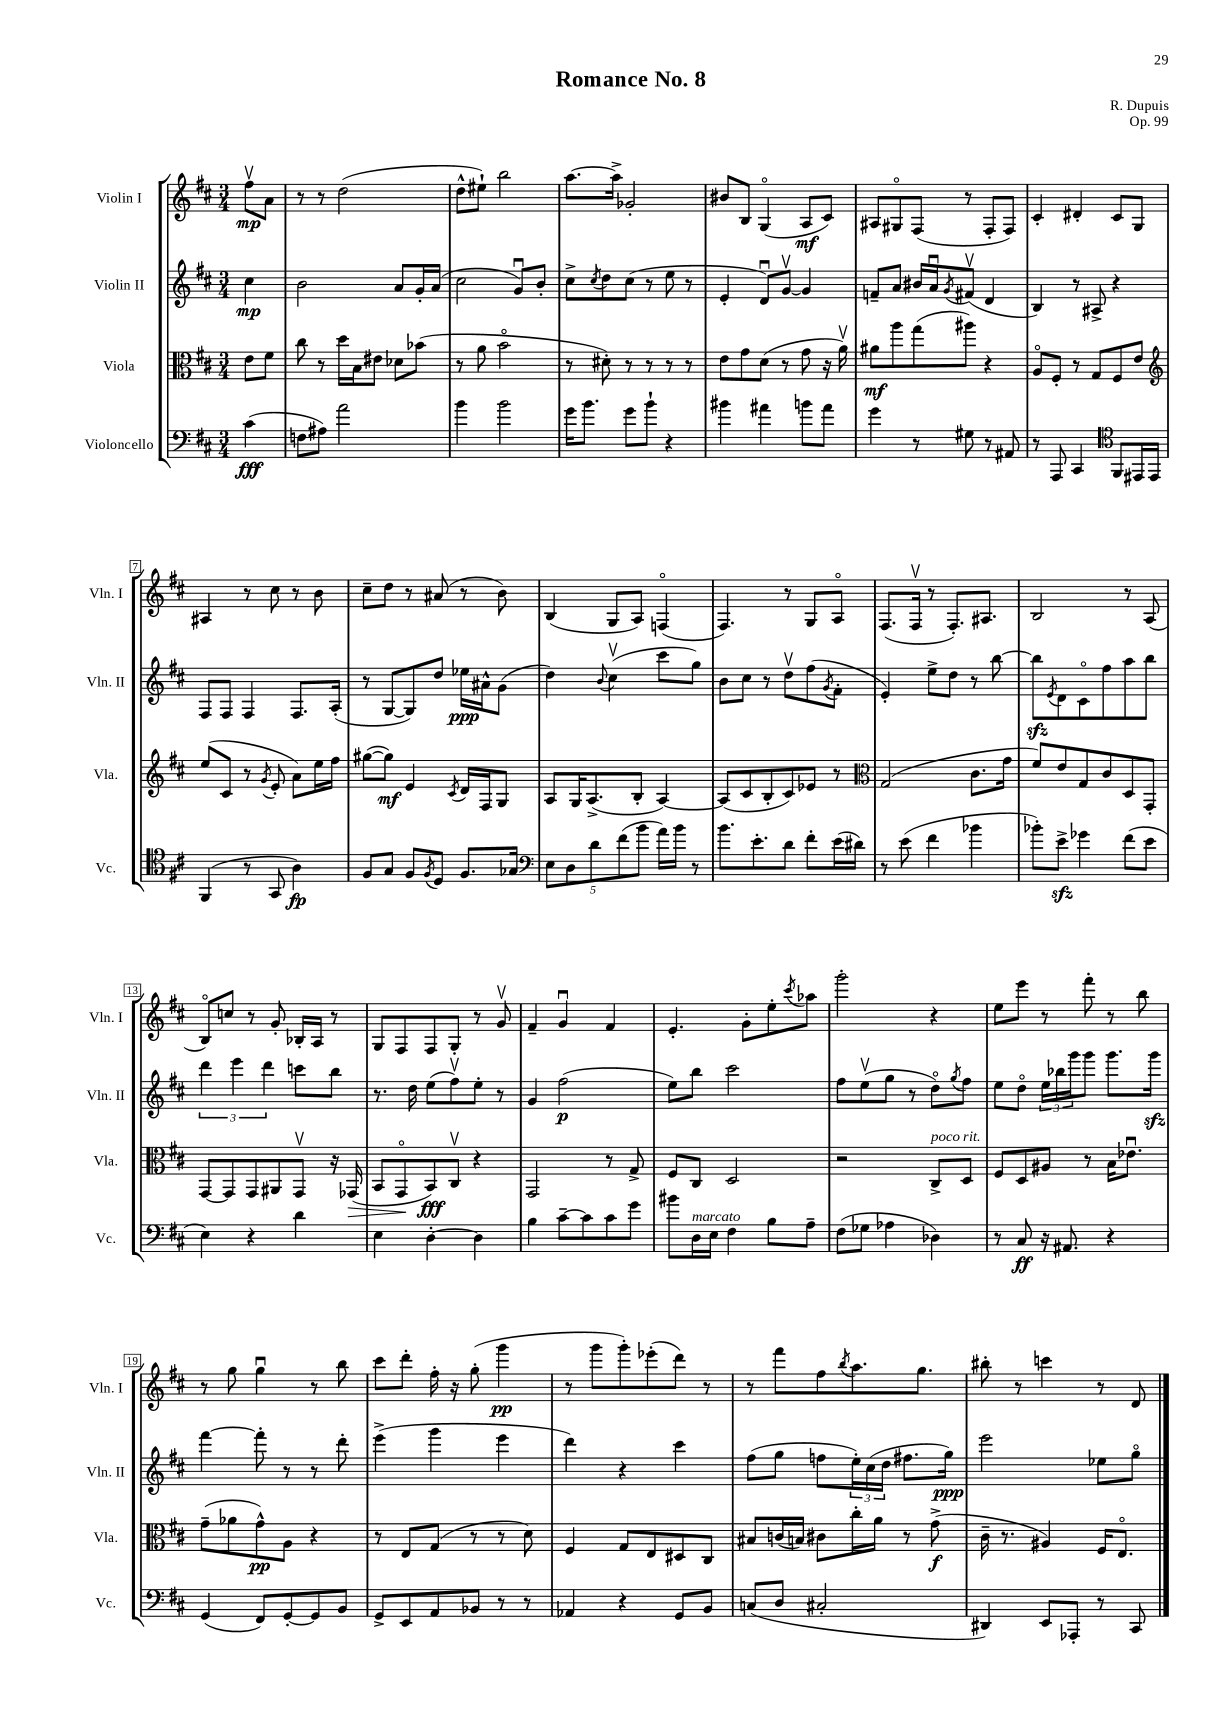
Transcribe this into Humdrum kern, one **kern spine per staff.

**kern	**dynam	**kern	**dynam	**kern	**dynam	**kern	**dynam
*part4	*part4	*part3	*part3	*part2	*part2	*part1	*part1
*staff4	*staff4	*staff3	*staff3	*staff2	*staff2	*staff1	*staff1
*I"Violoncello	*	*I"Viola	*	*I"Violin II	*	*I"Violin I	*
*I'Vc.	*	*I'Vla.	*	*I'Vln. II	*	*I'Vln. I	*
*clefF4	*	*clefC3	*	*clefG2	*	*clefG2	*
*k[f#c#]	*	*k[f#c#]	*	*k[f#c#]	*	*k[f#c#]	*
*M3/4	*	*M3/4	*	*M3/4	*	*M3/4	*
=	=	=	=	=	=	=	=
(4c#\	fff	8e\L	.	4cc#\	mp	8ff#v\L	mp
.	.	8f#\J	.	.	.	8a\J	.
=1	=1	=1	=1	=1	=1	=1	=1
8Fn\L	.	8cc#\	.	2b\	.	8r	.
8A#X\J)	.	8r	.	.	.	8r	.
2a\	.	16dd\LL	.	.	.	(2dd\	.
.	.	16B\J	.	.	.	.	.
.	.	8e#X\J	.	.	.	.	.
.	.	8d-X\L	.	8a/L	.	.	.
.	.	(8b-X\J	.	16g'/L	.	.	.
.	.	.	.	(16a/JJ	.	.	.
=2	=2	=2	=2	=2	=2	=2	=2
4b\	.	8r	.	2cc#\	.	8dd^^\L	.
.	.	8a\	.	.	.	8ee#X`\J)	.
2b\	.	2b\	.	.	.	2bb\	.
.	.	.	.	8gu/L)	.	.	.
.	.	.	.	8b'/J	.	.	.
=3	=3	=3	=3	=3	=3	=3	=3
16g\KL	.	8r	.	8cc#^\L	.	[8.aa\L	.
8.b\J	.	.	.	.	.	.	.
.	.	.	.	8qcc#/	.	.	.
.	.	8d#X'\)	.	8dd\	.	.	.
.	.	.	.	.	.	16aa^\Jk]	.
8g\L	.	8r	.	(8cc#\J	.	2g-X'/	.
8b`\J	.	8r	.	8r	.	.	.
4r	.	8r	.	8ee\	.	.	.
.	.	8r	.	8r	.	.	.
=4	=4	=4	=4	=4	=4	=4	=4
4b#X\	.	8e\L	.	4e'/	.	8b#X/L	.
.	.	8g\	.	.	.	8B/J	.
4a#X\	.	(8d\J	.	8du/L)	.	(4G/	.
.	.	8r	.	[8gv/J	.	.	.
8bn\L	.	8g\	.	4g/]	.	8A/L	mf
8a#\J	.	16r	.	.	.	8c#/J)	.
.	.	16av\)	.	.	.	.	.
=5	=5	=5	=5	=5	=5	=5	=5
4g\	.	8a#X\L	mf	8fn~/L	.	8A#X/L	.
.	.	8aa\	.	8a/J	.	8G#X/	.
8r	.	(8gg\	.	16b#X/LL	.	(8F#/J	.
.	.	.	.	16au/J	.	.	.
.	.	.	.	8qg/	.	.	.
8G#X\	.	8aa#X\J)	.	(8f#Xv/J	.	8r	.
8r	.	4r	.	4d/	.	8F#'/L	.
8AA#X/	.	.	.	.	.	8F#/J)	.
=6	=6	=6	=6	=6	=6	=6	=6
8r	.	8A/L	.	4B/)	.	4c#'/	.
8AAA/	.	8F#'/J	.	.	.	.	.
4CC#/	.	8r	.	8r	.	4d#X'/	.
.	.	8G/L	.	8A#X^/	.	.	.
*clefC4	*	*	*	*	*	*	*
8FF#/L	.	8F#/	.	4r	.	8c#/L	.
16EE#X/L	.	8e/J	.	.	.	8G/J	.
16EE#/JJ	.	.	.	.	.	.	.
!!LO:LB:g=z
=7	=7	=7	=7	=7	=7	=7	=7
*	*	*clefG2	*	*	*	*	*
(4FF#/	.	(8ee/L	.	8F#/L	.	4A#X/	.
.	.	8c#/J	.	8F#/J	.	.	.
8r	.	8r	.	4F#/	.	8r	.
.	.	8qg/	.	.	.	.	.
8GG/	.	8e'/	.	.	.	8cc#\	.
4A\)	fp	8a\L)	.	8.F#/L	.	8r	.
.	.	16ee\L	.	.	.	8b\	.
.	.	16ff#\JJ	.	(16A'/Jk	.	.	.
=8	=8	=8	=8	=8	=8	=8	=8
8F#/L	.	([8gg#X\L	.	8r	.	8cc#~\L	.
8G/J	.	8gg#\J])	mf	[8G/L	.	8dd\J	.
8F#/L	.	4e/	.	8G/])	.	8r	.
8qF#/	.	.	.	.	.	.	.
8D/J	.	.	.	8dd/J	.	(8a#X/	.
.	.	8qc#/	.	.	.	.	.
8.F#/L	.	16d/LL	.	16ee-X\LL	ppp	8r	.
.	.	16F#/J	.	16a#X^^\J	.	.	.
.	.	8G/J	.	(8g\J	.	8b\)	.
16G-X/Jk	.	.	.	.	.	.	.
=9	=9	=9	=9	=9	=9	=9	=9
*clefF4	*	*	*	*	*	*	*
10E\L	.	8A/L	.	4dd\)	.	(4B/	.
10D\	.	.	.	.	.	.	.
.	.	16G/K	.	.	.	.	.
.	.	(8.A^/	.	.	.	.	.
10d\	.	.	.	.	.	.	.
.	.	.	.	8qqb/	.	.	.
.	.	.	.	(4cc#v\	.	8G/L	.
(10f#\	.	.	.	.	.	.	.
.	.	8B'/J	.	.	.	8A/J)	.
10b\J	.	.	.	.	.	.	.
16a\LL)	.	[4A/)	.	8ccc#\L	.	(4Fn/	.
16b\JJ	.	.	.	.	.	.	.
8r	.	.	.	8gg\J)	.	.	.
=10	=10	=10	=10	=10	=10	=10	=10
8.b\L	.	(8A/L]	.	8b\L	.	4.F#/)	.
.	.	8c#/	.	8cc#\J	.	.	.
8.e'\	.	.	.	.	.	.	.
.	.	8B'/	.	8r	.	.	.
8d\J	.	8c#/)	.	8ddv\L	.	8r	.
8f#'\L	.	8e-X/J	.	(8ff#\	.	8G/L	.
.	.	.	.	8qg/	.	.	.
(16e\L	.	8r	.	8f#'\J	.	8A/J	.
16d#X\JJ)	.	.	.	.	.	.	.
=11	=11	=11	=11	=11	=11	=11	=11
*	*	*clefC3	*	*	*	*	*
8r	.	(2G/	.	4e'/)	.	(8.F#/L	.
(8e\	.	.	.	.	.	.	.
.	.	.	.	.	.	16F#v/Jk	.
4f#\	.	.	.	8ee^\L	.	8r	.
.	.	.	.	8dd\J	.	8.F#'/L)	.
4b-X\	.	8.c#\L	.	8r	.	.	.
.	.	.	.	.	.	8.A#X/J	.
.	.	.	.	[8bb\	.	.	.
.	.	16g\Jk	.	.	.	.	.
=12	=12	=12	=12	=12	=12	=12	=12
8b-X'\L)	.	8f#/L)	.	8bbzz\L]	.	2B/	.
.	.	.	.	8qe/	.	.	.
8ezz^\J	.	8e/	.	8d\	.	.	.
4g-X\	.	8G/	.	8c#\	.	.	.
.	.	8c#/	.	8ff#\	.	.	.
(8f#\L	.	8D/	.	8aa\	.	8r	.
8e\J	.	8GG'/J	.	8bb\J	.	(8A/	.
!!LO:LB:g=z
=13	=13	=13	=13	=13	=13	=13	=13
4E\)	.	[8GG/L	.	6ddd\	.	8B/L)	.
.	.	8GG/]	.	.	.	8ccn/J	.
.	.	.	.	6eee\	.	.	.
4r	.	8GG/	.	.	.	8r	.
.	.	.	.	6ddd\	.	.	.
.	.	8AA#X/	.	.	.	8g'/	.
4d\	.	8GGv/J	.	8cccn\L	.	16B-X'/LL	.
.	.	.	.	.	.	16A/JJ	.
.	.	16r	.	8bb\J	.	8r	.
!	!	!	!LO:HP:b	!	!	!	!
.	.	(16GG-X/	>	.	.	.	.
=14	=14	=14	=14	=14	=14	=14	=14
4E\	.	8BB/L	.	8.r	.	8G/L	.
.	.	8GG/	.	.	.	8F#/	.
.	.	.	.	16dd\	.	.	.
[4D'\	.	8BB/)	] fff	(8ee\L	.	8F#/	.
.	.	8C#v/J	.	8ff#v\)	.	8G'/J	.
4D\]	.	4r	.	8ee'\J	.	8r	.
.	.	.	.	8r	.	8gv/	.
=15	=15	=15	=15	=15	=15	=15	=15
4B\	.	2GG/	.	4g/	.	4f#~/	.
[8c#~\L	.	.	.	(2ff#\	p	4gu/	.
8c#\]	.	.	.	.	.	.	.
8c#\	.	8r	.	.	.	4f#/	.
8g\J	.	8G^/	.	.	.	.	.
=16	=16	=16	=16	=16	=16	=16	=16
8b#X\L	.	8F#/L	.	8ee\L)	.	4.e'/	.
!LO:TX:a:i:t=marcato	!	!	!	!	!	!	!
16D\L	.	8C#/J	.	8bb\J	.	.	.
16E\JJ	.	.	.	.	.	.	.
4F#\	.	2D/	.	2ccc#\	.	.	.
.	.	.	.	.	.	8g'\L	.
8B\L	.	.	.	.	.	8ee'\	.
.	.	.	.	.	.	8qccc#/	.
8A~\J	.	.	.	.	.	8aa-X\J	.
=17	=17	=17	=17	=17	=17	=17	=17
(8F#\L	.	2r	.	8ff#\L	.	2ggg'\	.
8G-X\J	.	.	.	(8eev\	.	.	.
4A-X\	.	.	.	8gg\J	.	.	.
.	.	.	.	8r	.	.	.
!	!	!LO:TX:a:i:t=poco rit.	!	!	!	!	!
4D-X\)	.	8C#^/L	.	8dd\L)	.	4r	.
.	.	.	.	8qgg/	.	.	.
.	.	8D/J	.	8ff#\J	.	.	.
=18	=18	=18	=18	=18	=18	=18	=18
8r	.	8F#/L	.	8ee\L	.	8ee\L	.
8C#/	ff	8D/	.	8dd\J	.	8eee\J	.
16r	.	8A#X/J	.	24ee\LL	.	8r	.
.	.	.	.	24bb-X\	.	.	.
8.AA#X/	.	.	.	.	.	.	.
.	.	.	.	24ggg\J	.	.	.
.	.	8r	.	8ggg\J	.	8fff#'\	.
4r	.	16B\KL	.	8.ggg\L	.	8r	.
.	.	8.e-Xu\J	.	.	.	.	.
.	.	.	.	.	.	8bb\	.
.	.	.	.	16gggzz\Jk	.	.	.
!!LO:LB:g=z
=19	=19	=19	=19	=19	=19	=19	=19
(4GG/	.	(8g~\L	.	[4fff#\	.	8r	.
.	.	8a-X\	.	.	.	8gg\	.
8FF#/L)	.	8g^^\)	pp	8fff#'\]	.	4ggu\	.
[8GG'/	.	8A\J	.	8r	.	.	.
8GG/]	.	4r	.	8r	.	8r	.
8BB/J	.	.	.	8ddd'\	.	8bb\	.
=20	=20	=20	=20	=20	=20	=20	=20
8GG^/L	.	8r	.	(4eee^\	.	8ccc#\L	.
8EE/	.	8E/L	.	.	.	8ddd'\J	.
8AA/	.	(8G/J	.	4ggg\	.	16ff#'\	.
.	.	.	.	.	.	16r	.
8BB-X/J	.	8r	.	.	.	(8gg'\	.
8r	.	8r	.	4eee\	.	4ggg\	pp
8r	.	8d\)	.	.	.	.	.
=21	=21	=21	=21	=21	=21	=21	=21
4AA-X/	.	4F#/	.	4ddd\)	.	8r	.
.	.	.	.	.	.	8ggg\L	.
4r	.	8G/L	.	4r	.	8ggg'\)	.
.	.	8E/	.	.	.	(8eee-X'\	.
8GG/L	.	8D#X/	.	4ccc#\	.	8ddd\J)	.
8BB/J	.	8C#/J	.	.	.	8r	.
=22	=22	=22	=22	=22	=22	=22	=22
(8Cn/L	.	8B#X/L	.	(8ff#\L	.	8r	.
8D/J	.	(16cn/L	.	8gg\J	.	8fff#\L	.
.	.	16Bn/JJ)	.	.	.	.	.
2C#X'/	.	8c#X\L	.	8ffn\L	.	8ff#\	.
.	.	.	.	.	.	8qbb/	.
.	.	16cc#'\L	.	24ee'\L)	.	8.aa\	.
.	.	.	.	(24cc#\	.	.	.
.	.	16a\JJ	.	.	.	.	.
.	.	.	.	24dd\JJ	.	.	.
.	.	8r	.	8.ff#X\L	.	.	.
.	.	.	.	.	.	8.gg\J	.
.	.	(8g^\	f	.	.	.	.
.	.	.	.	16gg\Jk)	ppp	.	.
=23	=23	=23	=23	=23	=23	=23	=23
4DD#X/)	.	16c#~\	.	2eee\	.	8bb#X'\	.
.	.	8.r	.	.	.	.	.
.	.	.	.	.	.	8r	.
8EE/L	.	4A#X/)	.	.	.	4cccn\	.
8AAA-X'/J	.	.	.	.	.	.	.
8r	.	16F#/KL	.	8ee-X\L	.	8r	.
.	.	8.E/J	.	.	.	.	.
8CC#/	.	.	.	8gg\J	.	8d/	.
==	==	==	==	==	==	==	==
*-	*-	*-	*-	*-	*-	*-	*-
